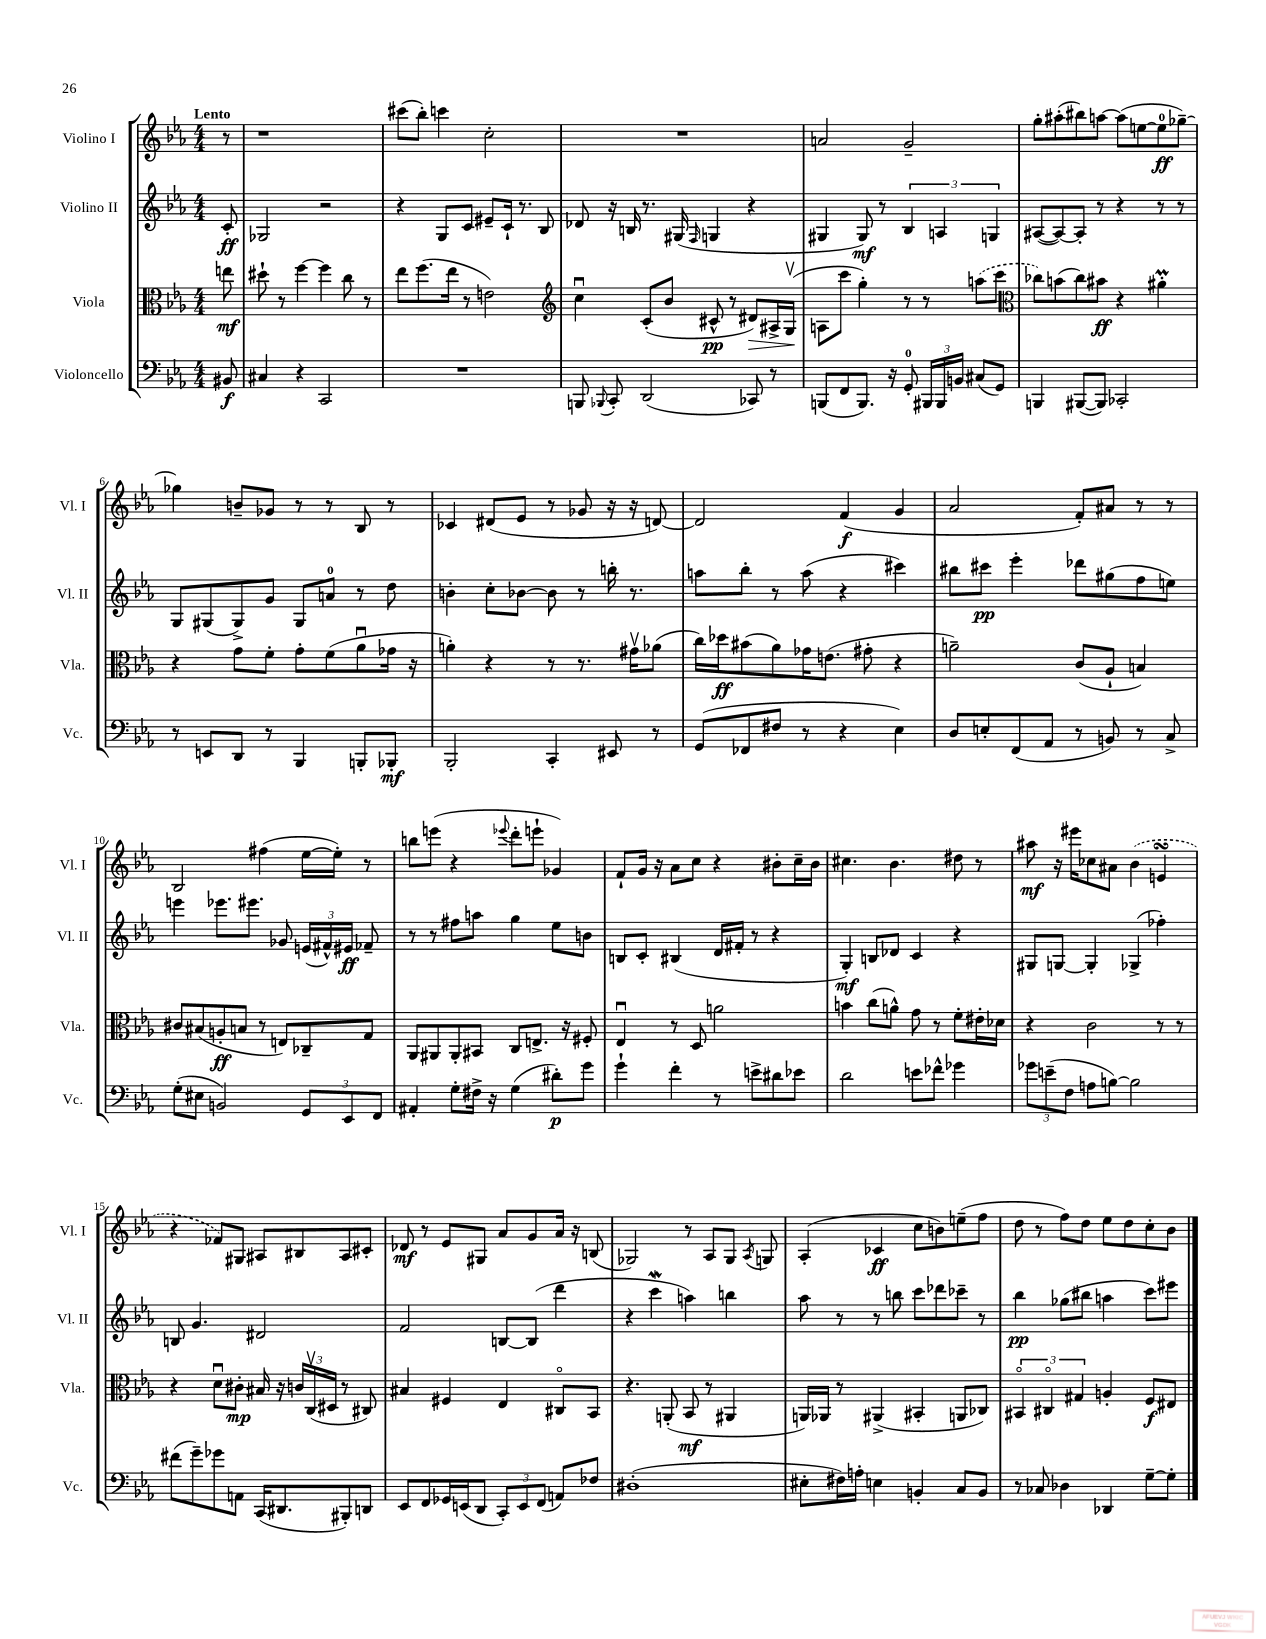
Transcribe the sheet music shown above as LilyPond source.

<<
\new StaffGroup <<
\new Staff = "s0" \with { instrumentName = "Violino I" shortInstrumentName = "Vl. I" } {
    \clef treble \key ees \major \numericTimeSignature \time 4/4 \partial 8 \tempo "Lento"
    \autoBeamOff r8 |
    r1 |
    cis'''8[( bes''8]-.) c'''4 c''2-. |
    R1 |
    a'2 g'2-- |
    g''8[-. ais''8-.( bis''8) a''8]~ a''8[( e''8~ e''8-0\ff ges''8]~--) |
    ges''4 b'8[-- ges'8] r8 r8 bes8 r8 |
    ces'4 dis'8[( ees'8] r8 ges'8 r16 r16 d'8~) |
    d'2 f'4\f( g'4 |
    aes'2 f'8[-.) ais'8] r8 r8 |
    bes2 fis''4( ees''16[~ ees''16]-.) r8 |
    b''8[ e'''8]( r4 \appoggiatura { ees'''8 } d'''8[-. e'''8]-! ges'4) |
    f'8[-! g'16] r16 aes'8[ c''8] r4 bis'8[-. c''16-- bis'16] |
    cis''4. bes'4. dis''8 r8 |
    ais''8\mf r16 eis'''16[ ces''8 ais'8] \once \slurDashed bes'4( e'4\turn |
    r4 fes'8[) gis8] ais8[ bis8 ais8 cis'8]-. |
    des'8\mf r8 ees'8[ gis8] aes'8[ g'8 aes'16] r16 b8( |
    ges2) r8 aes8[ ges8] \acciaccatura { aes8 } g8 |
    aes4-.( ces'4\ff c''8[ b'8) e''8--( f''8] |
    d''8 r8 f''8[) d''8] ees''8[ d''8 c''8-. bes'8] \bar "|." |
}
\new Staff = "s1" \with { instrumentName = "Violino II" shortInstrumentName = "Vl. II" } {
    \clef treble \key ees \major \numericTimeSignature \time 4/4 \partial 8
    \autoBeamOff c'8-.\ff |
    ges2 r2 |
    r4 g8[ c'8] eis'8[-- c'16]-! r8. bes8 |
    des'8 r16 b16 r8. gis16( \grace { f16 } g4 r4 |
    gis4 gis8\mf) r8 \tuplet 3/2 { bes4 a4 g4 } |
    ais8[~( ais8~) ais8]-. r8 r4 r8 r8 |
    g8[ gis8( gis8->) g'8] gis8[ a'8]-0 r8 d''8 |
    b'4-. c''8[-. bes'8]~ bes'8 r8 b''16-. r8. |
    a''8[ bes''8]-. r8 a''8( r4 cis'''4) |
    bis''8[ cis'''8]\pp ees'''4-. des'''8[ gis''8( f''8 e''8]) |
    e'''4 ees'''8.[ eis'''8.] ges'8 \tuplet 3/2 { e'16[( fis'16-^) eis'16]\ff } fes'8-- |
    r8 r8 fis''8[ a''8] g''4 ees''8[ b'8] |
    b8[ c'8]-. bis4( d'16[ fis'16]-. r8 r4 |
    g4-.\mf) b8[ des'8] c'4 r4 |
    gis8[ g8]~ g4-. ges4->( fes''4-.) |
    b8 g'4. dis'2 |
    f'2 b8[~ b8]( d'''4 |
    r4 c'''4\mordent a''4) b''4 |
    aes''8 r8 r8 b''8 c'''8[ des'''8 ces'''8]-- r8 |
    bes''4\pp ges''8[( bis''8] a''4 c'''8[) eis'''8] \bar "|." |
}
\new Staff = "s2" \with { instrumentName = "Viola" shortInstrumentName = "Vla." } {
    \clef alto \key ees \major \numericTimeSignature \time 4/4 \partial 8
    \autoBeamOff e''8\mf |
    dis''8-! r8 f''4~ f''4 c''8 r8 |
    ees''8[ f''8.( ees''16] r8 e'2) |
    \clef treble c''4\downbow c'8[-.( bes'8] cis'8-^\pp r8 dis'8[\>) ais16-> g16]\upbow\!( |
    a8[ c'''8] g''4-.) r8 r8 \once \slurDashed a''8[( c'''8] |
    \clef alto ces''8[) b'8( ces''8) bis'8]\ff r4 ais'4-.\prall |
    r4 g'8[ f'8]-. g'8[-. f'8( aes'8\downbow ges'16] r16 |
    a'4-.) r4 r8 r8. gis'16[\upbow aes'8]( |
    c''16[) des''16\ff bis'8( aes'8) ges'16 e'8.]( gis'8-. r4 |
    a'2--) c'8[( aes8]-! b4) |
    cis'8[ bis8( a8-.\ff b8] r8 e8[) ces8-- g8] |
    aes,8[ ais,8 ais,8-. bis,8] c8[ e8.]-> r16 fis8-. |
    ees4\downbow r8 d8 a'2 |
    b'4 c''8[( a'8]-^) g'8 r8 f'8[-. eis'16-. des'16] |
    r4 c'2 r8 r8 |
    r4 d'8[\downbow cis'8]-.\mp bis16 r16 \tuplet 3/2 { c'16[ c16\upbow( dis16] } r8 cis8) |
    bis4 fis4 ees4 cis8[\flageolet bes,8] |
    r4. a,8-.( bes,8\mf r8 ais,4 |
    a,16[) aes,16] r8 ais,4->( bis,4-. a,8[ ces8]) |
    \tuplet 3/2 { bis,4\flageolet cis4\flageolet gis4 } a4-. f8[\f eis8] \bar "|." |
}
\new Staff = "s3" \with { instrumentName = "Violoncello" shortInstrumentName = "Vc." } {
    \clef bass \key ees \major \numericTimeSignature \time 4/4 \partial 8
    \autoBeamOff bis,8\f |
    cis4 r4 c,2 |
    R1 |
    b,,8 \appoggiatura { bes,,8 } c,8-. d,2( ces,8) r8 |
    b,,8[( f,8 b,,8.]) r16 g,8-0-. \tuplet 3/2 { bis,,16[ bis,,16 b,16] } cis8[( g,8]) |
    b,,4 bis,,8[~( bis,,8]) ces,2-. |
    r8 e,8[ d,8] r8 bes,,4 b,,8[-. bes,,8]-.\mf |
    bes,,2-. c,4-. eis,8 r8 |
    g,8[( fes,8 fis8] r8 r4 ees4) |
    d8[ e8-. f,8( aes,8] r8 b,8) r8 c8-> |
    g8[-.( eis8] b,2) \tuplet 3/2 { g,8[ ees,8 f,8] } |
    ais,4-. g8[-. fis16]-> r16 g4( dis'8[-.\p) g'8] |
    g'4-! f'4-. r8 e'8[-> dis'8 ees'8] |
    d'2 e'8[ fes'8]-^ ges'4 |
    \tuplet 3/2 { ges'8[ e'8--( f8] } a8[ b8]~) b2 |
    fis'8[( g'8--) ges'8 a,8] c,16[( dis,8. bis,,8-.) d,8] |
    ees,8[ f,8 ges,16 e,16( d,8] \tuplet 3/2 { c,8[-.) e,8 f,8]( } a,8[) fes8] |
    dis1-.( |
    eis8[-. fis16) a16]-. e4 b,4-. c8[ b,8] |
    r8 ces8 des4 des,4 g8[~-- g8]-. \bar "|." |
}
>>
>>
